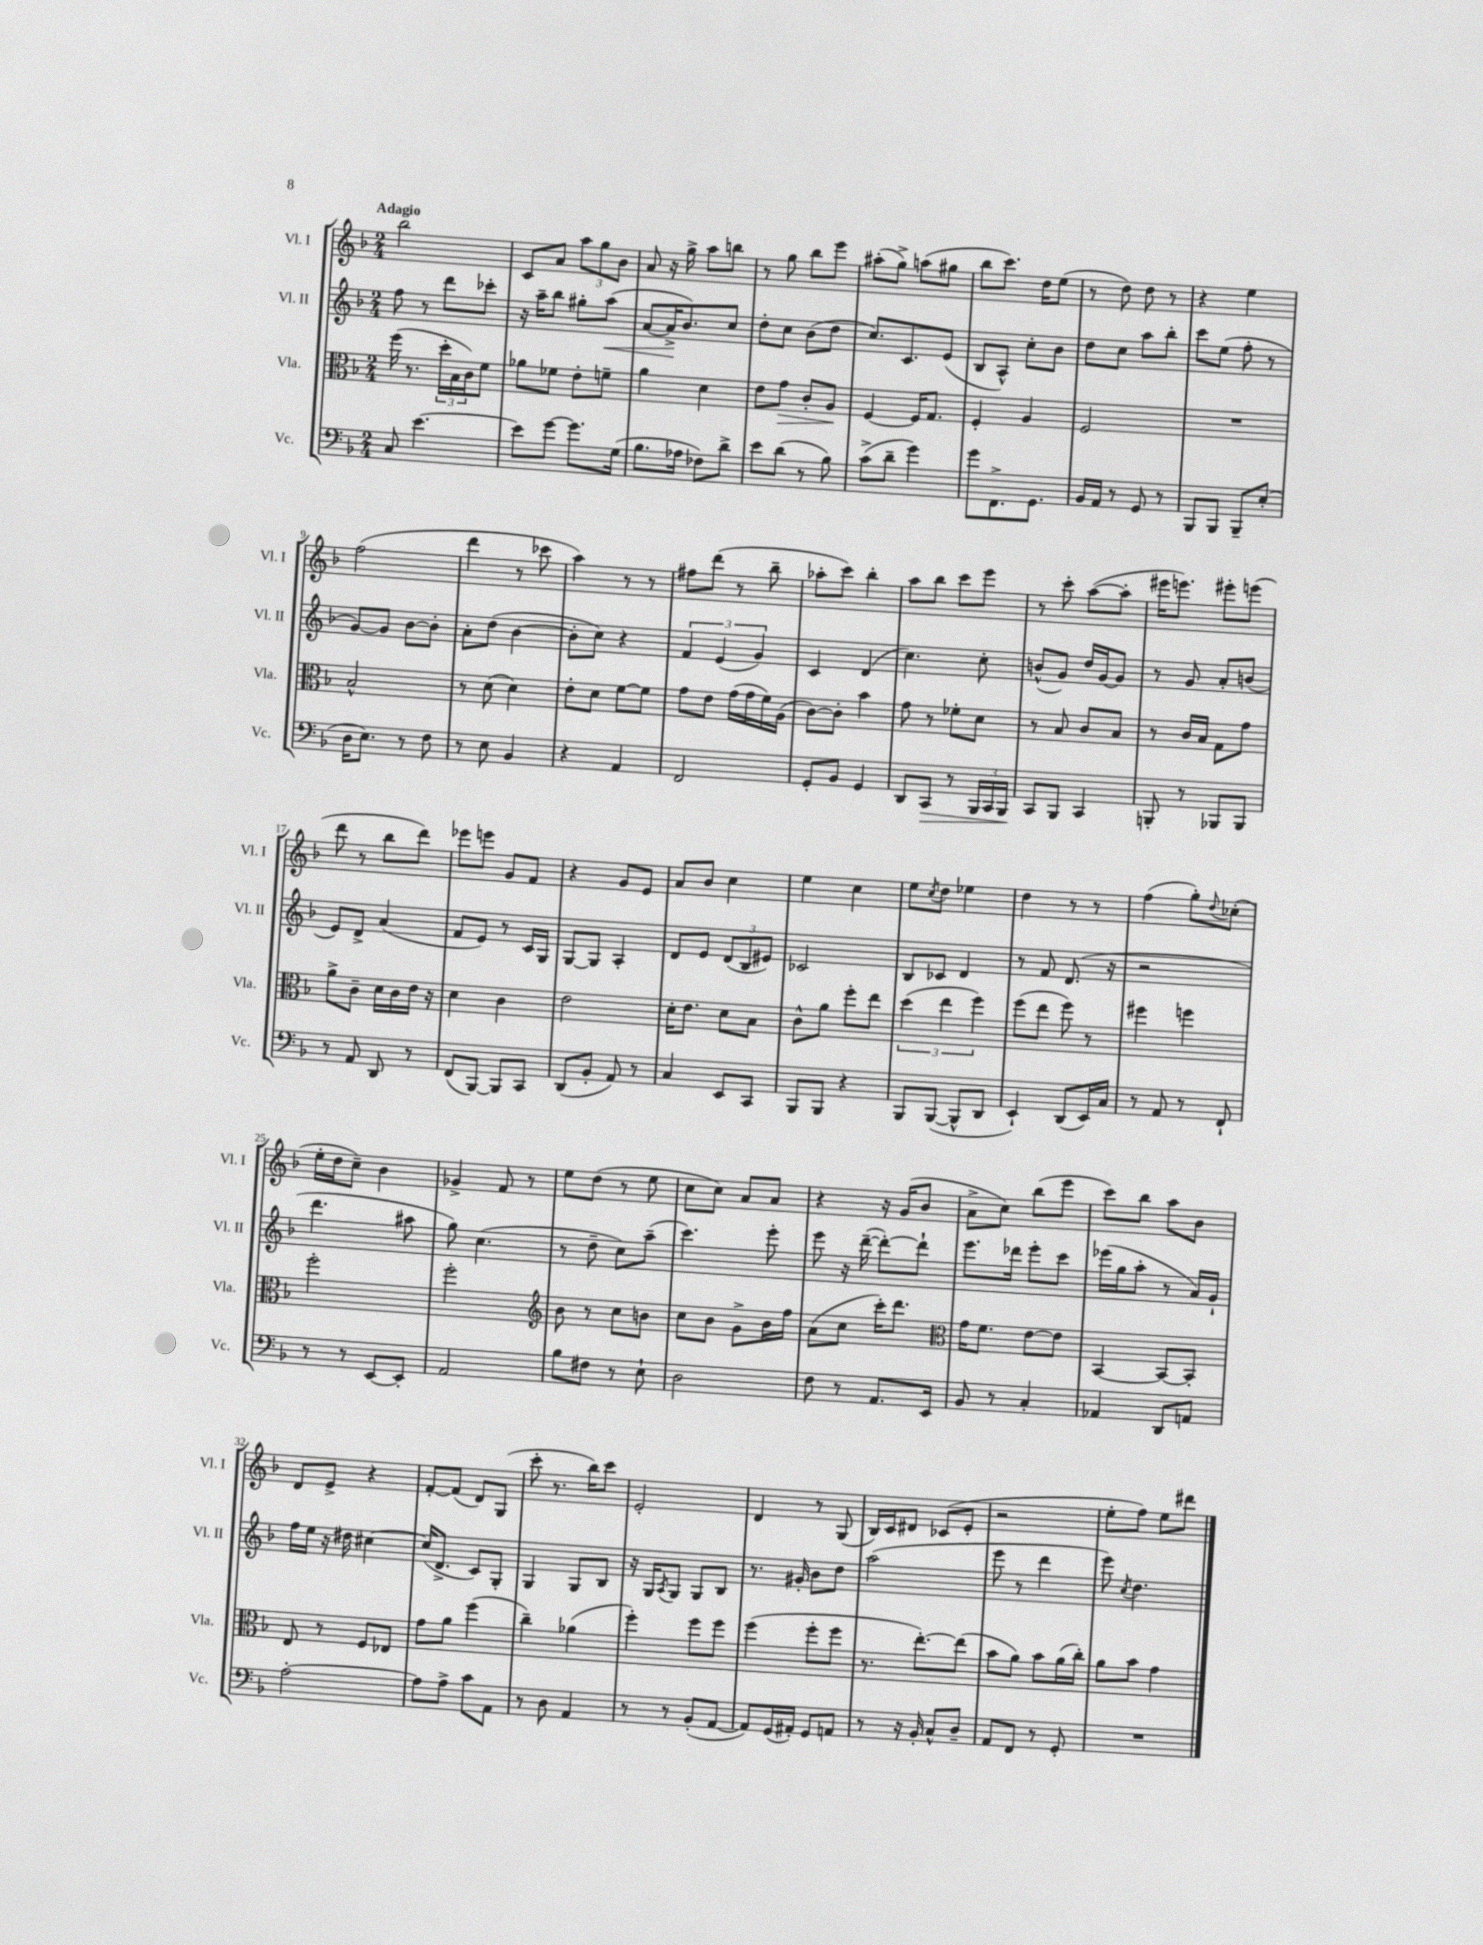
<<
\new StaffGroup <<
\new Staff = "s0" \with { instrumentName = "Vl. I" shortInstrumentName = "Vl. I" } {
    \clef treble \key f \major \numericTimeSignature \time 2/4 \tempo "Adagio"
    bes''2 |
    c'8 a'8 \tuplet 3/2 { a''8 g''8 bes'8 } |
    a'8 r16 g''16-> a''8 b''8 |
    r8 g''8 bes''8 e'''8 |
    ais''8-.( g''8->) a''8( gis''8 |
    bes''8 c'''8.) d''16 e''8( |
    r8 d''8) d''8 r8 |
    r4 e''4 |
    f''2( |
    d'''4 r8 ces'''8 |
    a''4) r8 r8 |
    fis''8 d'''8( r8 bes''8-- |
    aes''8-. c'''8) bes''4-. |
    a''8 bes''8 c'''8 e'''8 |
    r8 c'''8-. a''8~( a''8-. |
    eis'''16 e'''8.) eis'''8-. e'''8( |
    d'''8 r8 bes''8 d'''8) |
    ees'''8 e'''8 g'8 f'8 |
    r4 g'8 e'8 |
    a'8 bes'8 c''4 |
    e''4 c''4 |
    e''8 \acciaccatura { c''8 } d''8 ees''4 |
    d''4 r8 r8 |
    f''4( g''8-.) \appoggiatura { d''8 } ces''8-.( |
    e''16-. d''16 c''8--) bes'4 |
    ges'4-> f'8 r8 |
    e''8 d''8( r8 e''8 |
    c''8 c''8) a'8 a'8 |
    r4 r16 g'16( bes'8 |
    a'8-> c''8) bes''8( e'''8 |
    c'''8) bes''8 a''8 bes'8 |
    d'8 e'8-> r4 |
    f'8~-. f'8( d'8) g8( |
    c'''8-. r8. bes''16) c'''8 |
    e'2-. |
    d'4 r8 g8( |
    bes16) c'16 dis'8 ces'8( e'8-. |
    r2 |
    e''8-. f''8) e''8 dis'''8 \bar "|." |
}
\new Staff = "s1" \with { instrumentName = "Vl. II" shortInstrumentName = "Vl. II" } {
    \clef treble \key f \major \numericTimeSignature \time 2/4
    f''8 r8 d'''8 ces'''8-. |
    r16 a''16-- bes''8 gis''8-. a''8\<( |
    a'8~ a'16->\! bes'8.) c''8 |
    d''8-. c''8 bes'8( d''8 |
    c''8.) c'8. e'8( |
    bes8 a8-^) c''8-. bes'8 |
    d''8 c''8 a''8 bes''8-. |
    c'''8 e''8( f''8-. r8 |
    g'8~) g'8 bes'8~ bes'8-. |
    a'8-. d''8( bes'4~ |
    bes'8-. c''8) r4 |
    \tuplet 3/2 { f'4 e'4( g'4) } |
    c'4 d'4( |
    c''4.) c''8-. |
    b'8-^( g'8) d''16 g'16~ g'8 |
    r8 g'8 a'8-. b'8( |
    e'8) d'8-> a'4( |
    f'8 e'8) r8 c'16 g16 |
    g8~ g8 a4-. |
    d'8 e'8 \tuplet 3/2 { d'8( bes8 eis'8) } |
    ces'2 |
    bes8 ces'8 d'4 |
    r8 f'8 d'8.( r16 |
    r2 |
    d'''4. ais''8 |
    g''8) c''4.( |
    r8 d''8-- c''8) a''8--( |
    c'''4.) e'''8-. |
    e'''8 r16 d'''16~--( d'''8~-.) d'''8-! |
    e'''8. des'''16 e'''8-. c'''8 |
    ees'''16( g''16 a''8-. r8 a'16) g'16-! |
    f''16 e''16 r16 dis''16 cis''4~ |
    cis''16( d'8.-> c'8) g8-. |
    g4 g8 bes8 |
    r16 g16 \acciaccatura { a8 } g8 g8 bes8 |
    r8. gis'16-. bes'8 d''8 |
    a''2( |
    e'''8 r8 d'''4 |
    e'''8) \acciaccatura { c''8 } d''4. \bar "|." |
}
\new Staff = "s2" \with { instrumentName = "Vla." shortInstrumentName = "Vla." } {
    \clef alto \key f \major \numericTimeSignature \time 2/4
    f''16( r8. \tuplet 3/2 { d''16-. bes16 c'16) } f'8 |
    aes'8 fes'8 e'8-. f'8-- |
    a'4 d'4 |
    e'8 g'8\> c'8-. a8\! |
    f4~ f16 g8. |
    f4-. a4 |
    f2 |
    R2 |
    bes2-^ |
    r8 d'8( d'4) |
    e'8-. d'8 f'8~ f'8 |
    g'8 e'8 g'16( g'16 f'16) a16( |
    c'8~) c'8-. bes'4 |
    g'8 r8 fes'8-. d'8 |
    r8 bes8 c'8 bes8 |
    r8 c'16 bes16 g8 g'8 |
    a'8-> c'8-- d'16 c'16 e'16 r16 |
    d'4 c'4 |
    e'2 |
    d'16-. e'8. d'8 bes8 |
    c'8-^ a'8 f''8-. e''8 |
    \tuplet 3/2 { d''4( e''4 f''4) } |
    f''8( e''8 f''8) r8 |
    fis''4 f''4 |
    f''2-. |
    f''2-. |
    \clef treble bes'8 r8 c''8 b'8 |
    c''8 bes'8 g'8-> bes'16 f''16 |
    a'8( c''8 c'''16-.) d'''8. |
    \clef alto g'16 f'8. e'8~ e'8 |
    bes,4~ bes,8~ bes,8-. |
    e8 r8 f8 ees8 |
    g'8 a'8 f''4( |
    c''4--) aes'4( |
    f''4-.) f''8 f''8 |
    f''4( f''8-. f''8 |
    r8. e''8.~-.) e''8( |
    bes'8 a'8) bes'8 a'16( c''16-.) |
    a'8 bes'8 g'4 \bar "|." |
}
\new Staff = "s3" \with { instrumentName = "Vc." shortInstrumentName = "Vc." } {
    \clef bass \key f \major \numericTimeSignature \time 2/4
    c8 e'4.~ |
    e'8 g'8~ g'8. g16( |
    bes8. aes16 fes8) d'8-> |
    e'8 d'8( r8 bes8) |
    c'8->( d'8-- g'4) |
    g'8 f,8.-> g,8. |
    bes,16 a,16 r8 g,8 r8 |
    bes,,8 bes,,8 bes,,8-- e8-.( |
    d16 e8.) r8 f8 |
    r8 e8 bes,4 |
    r4 a,4 |
    f,2 |
    g,8-. bes,8 g,4 |
    d,8 c,8\> r8 \tuplet 3/2 { bes,,16 c,16 bes,,16 } |
    c,8\! bes,,8 c,4 |
    b,,8-. r8 bes,,8 bes,,8 |
    r8 a,8 d,8 r8 |
    f,8( bes,,8~) bes,,8 c,8 |
    d,8( bes,8-. a,8) r8 |
    c4 e,8 c,8 |
    bes,,8 bes,,8 r4 |
    bes,,8 bes,,8~( bes,,8-^ d,8 |
    e,4-!) d,8( e,16) c16 |
    r8 a,8 r8 f,8-! |
    r8 r8 e,8~ e,8-. |
    a,2 |
    bes8 fis8 r8 e8-! |
    d2 |
    f8 r8 a,8. e,16 |
    bes,8 r8 c4-. |
    aes,4 d,8 a,8 |
    a2~-. |
    a8 a8-> c'8 a,8 |
    r8 d8 a,4 |
    r8 r8 bes,8-.( a,8~ |
    a,8) g,16( ais,16-.) g,8 a,8 |
    r8 r16 bes,16-. c8-^ d8-- |
    a,8 f,8 r8 g,8-. |
    R2 \bar "|." |
}
>>
>>
